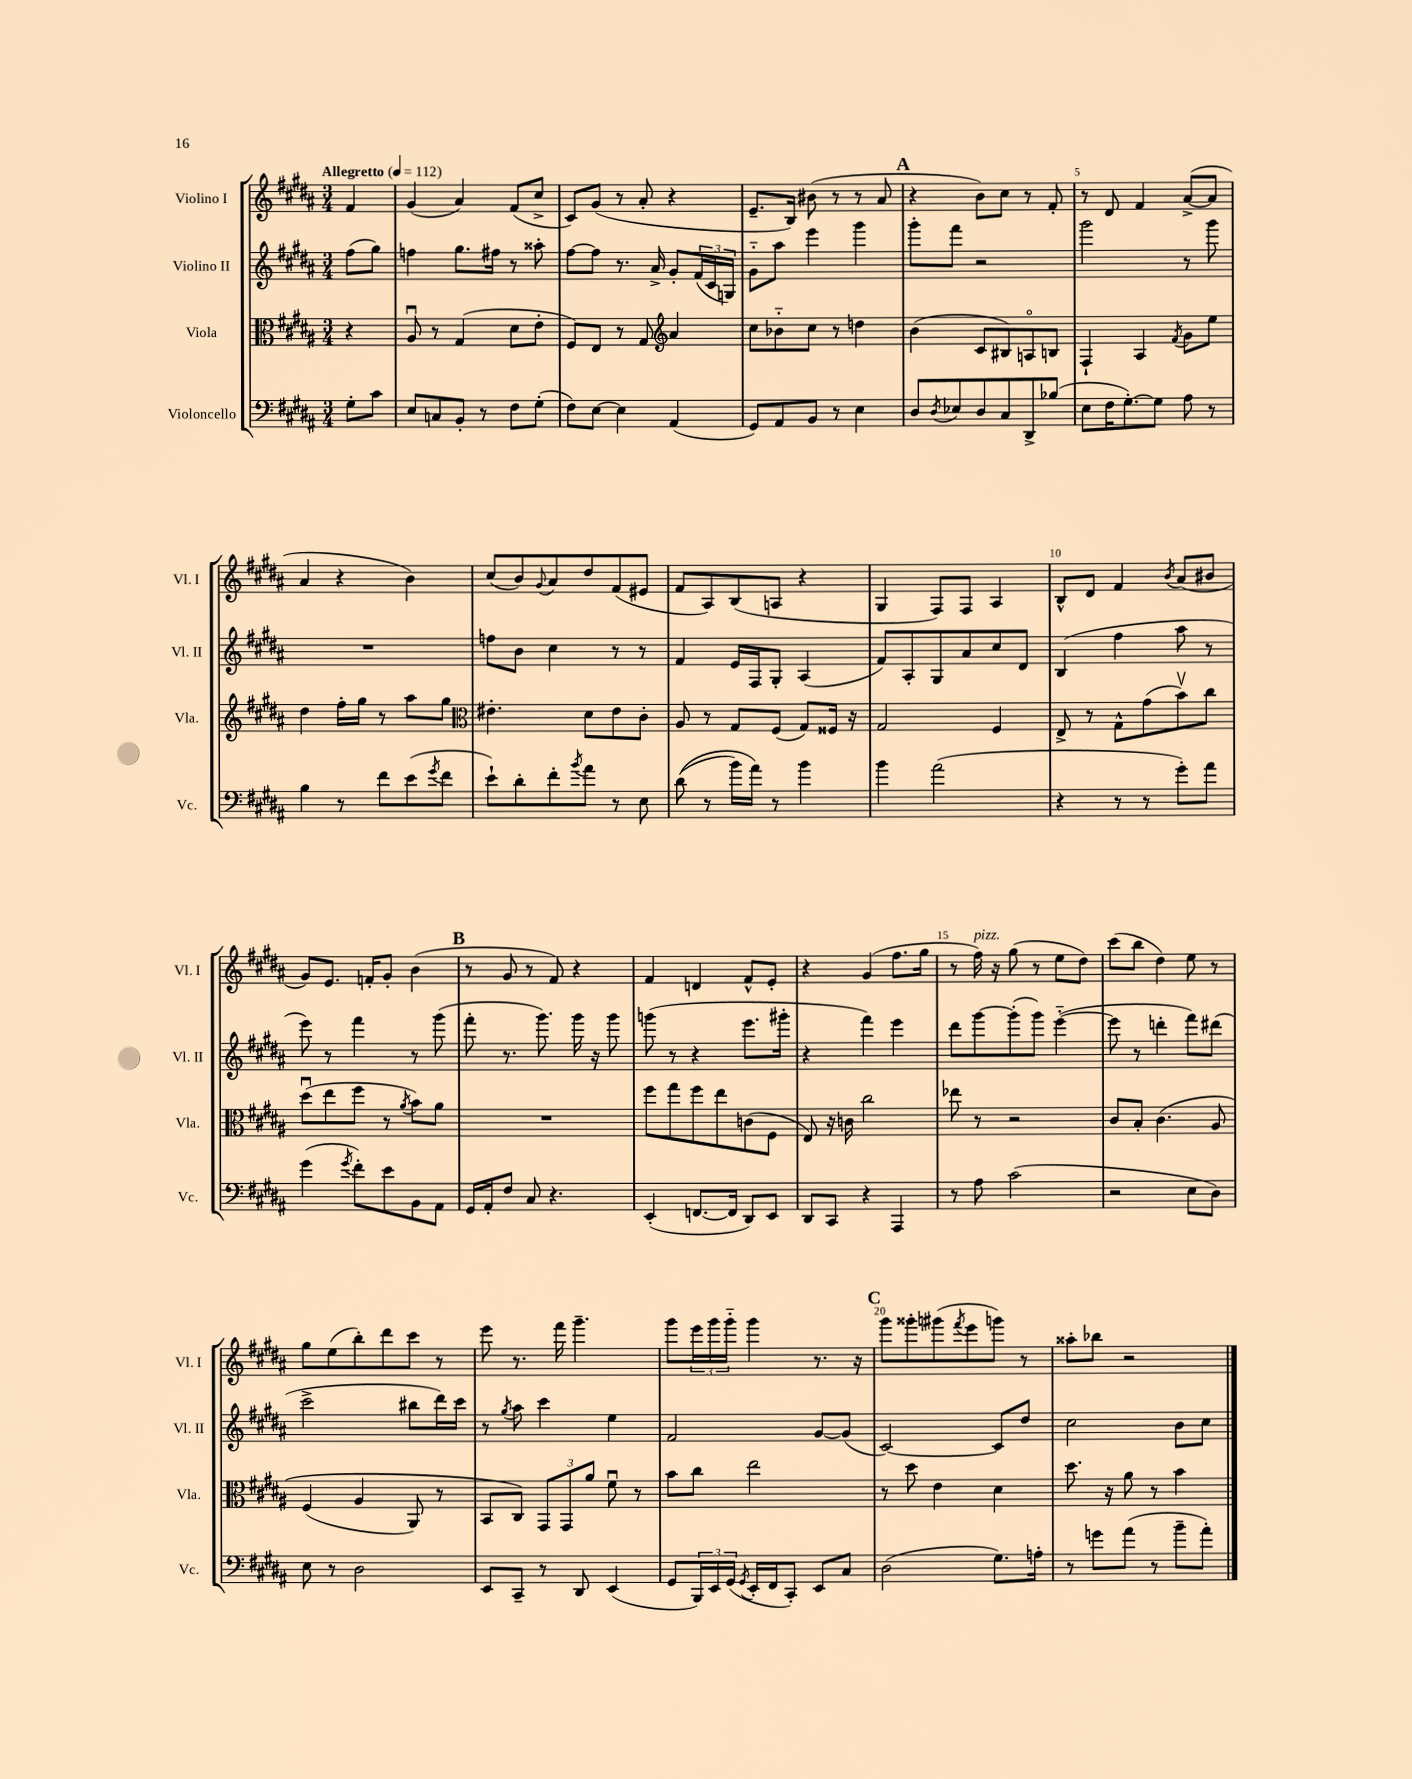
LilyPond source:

<<
\new StaffGroup <<
\new Staff = "s0" \with { instrumentName = "Violino I" shortInstrumentName = "Vl. I" } {
    \clef treble \key b \major \numericTimeSignature \time 3/4 \partial 4 \tempo "Allegretto" 4 = 112
    fis'4 |
    gis'4( ais'4) fis'8( cis''8-> |
    cis'8) gis'8( r8 ais'8-. r4 |
    e'8.-- b16) bis'8( r8 r8 ais'8 |
    \mark \markup { \bold "A" } r4 b'8) cis''8 r8 fis'8-. |
    r8 dis'8 fis'4 ais'8~->( ais'8 |
    ais'4 r4 b'4) |
    cis''8( b'8) \appoggiatura { gis'8 } ais'8 dis''8 fis'8( eis'8 |
    fis'8 ais8) b8( a8 r4 |
    gis4 fis8) fis8 ais4 |
    b8-^ dis'8 fis'4 \acciaccatura { b'8 } ais'8( bis'8 |
    gis'8) e'8. f'16-. gis'8-. b'4( |
    \mark \markup { \bold "B" } r8 gis'8 r8 fis'8) r4 |
    fis'4 d'4 fis'8-^ e'8-. |
    r4 gis'4( fis''8. gis''16 |
    r8 fis''16^\markup { \italic "pizz." }) r16 gis''8( r8 e''8 dis''8) |
    cis'''8( b''8 dis''4) e''8 r8 |
    gis''8 e''8( b''8-.) dis'''8 cis'''8 r8 |
    e'''8 r8. fis'''16 gis'''4.-- |
    gis'''8 \tuplet 3/2 { e'''16 gis'''16 gis'''16-_ } gis'''4 r8. r16 |
    \mark \markup { \bold "C" } gis'''8 gisis'''8-. gis'''8( \acciaccatura { fis'''8 } e'''8 g'''8) r8 |
    aisis''8-. bes''8 r2 \bar "|." |
}
\new Staff = "s1" \with { instrumentName = "Violino II" shortInstrumentName = "Vl. II" } {
    \clef treble \key b \major \numericTimeSignature \time 3/4 \partial 4
    fis''8( gis''8) |
    f''4 gis''8. fis''16 r8 aisis''8-. |
    fis''8~ fis''8 r8. ais'16-> gis'8-. \tuplet 3/2 { fis'16( cis'16 g16) } |
    gis'8-_ ais''8 e'''4 gis'''4 |
    \mark \markup { \bold "A" } gis'''8-. fis'''8 r2 |
    gis'''2 r8 gis'''8 |
    R2. |
    f''8 b'8 cis''4 r8 r8 |
    fis'4 e'16 fis16 gis8-. ais4( |
    fis'8) ais8-. gis8 ais'8 cis''8 dis'8 |
    b4( fis''4 ais''8 r8 |
    e'''8) r8 fis'''4 r8 gis'''8( |
    \mark \markup { \bold "B" } fis'''8-. r8. gis'''8.) gis'''16 r16 gis'''8 |
    g'''8( r8 r4 e'''8. gis'''16-. |
    r4 fis'''4) e'''4 |
    dis'''8 gis'''8~ gis'''8-.( gis'''8) e'''4~-_( |
    e'''8 r8 d'''4-. fis'''8) dis'''8( |
    cis'''2-> bis''8 dis'''16) cis'''16 |
    r8 \acciaccatura { gis''8 } ais''8 cis'''4 e''4 |
    fis'2 gis'8~ gis'8( |
    \mark \markup { \bold "C" } cis'2~) cis'8 dis''8 |
    cis''2 b'8 cis''8 \bar "|." |
}
\new Staff = "s2" \with { instrumentName = "Viola" shortInstrumentName = "Vla." } {
    \clef alto \key b \major \numericTimeSignature \time 3/4 \partial 4
    r4 |
    ais8\downbow r8 gis4( dis'8 e'8-. |
    fis8) e8 r8 gis8 \clef treble ais'4 |
    cis''8 bes'8-_ cis''8 r8 d''4 |
    \mark \markup { \bold "A" } b'4( cis'8 bis8) a8\flageolet b8 |
    fis4-! ais4 \acciaccatura { fis'8 } gis'8 e''8 |
    dis''4 fis''16-. gis''16 r8 ais''8 gis''8 |
    \clef alto eis'4.-. dis'8 eis'8 cis'8-. |
    ais8 r8 gis8 fis8( gis8) fisis16 r16 |
    gis2 fis4 |
    e8-> r8 gis8-^ gis'8( b'8\upbow) cis''8 |
    dis''8\downbow( e''8 fis''8 r8 \acciaccatura { ais'8 } b'8) ais'8 |
    \mark \markup { \bold "B" } R2. |
    fis''8 gis''8 fis''8 e''8 c'8( fis8 |
    e8) r16 c'16 cis''2 |
    ees''8 r8 r2 |
    cis'8 b8-. cis'4.\( ais8 |
    fis4( ais4 ais,8) r8 |
    b,8 cis8\) \tuplet 3/2 { gis,8 gis,8 ais'8 } fis'8\downbow r8 |
    b'8 cis''8 e''2 |
    \mark \markup { \bold "C" } r8 dis''8 e'4 dis'4 |
    dis''8. r16 ais'8 r8 b'4 \bar "|." |
}
\new Staff = "s3" \with { instrumentName = "Violoncello" shortInstrumentName = "Vc." } {
    \clef bass \key b \major \numericTimeSignature \time 3/4 \partial 4
    gis8-. cis'8 |
    e8 c8 b,8-. r8 fis8 gis8-.( |
    fis8) e8~ e4 ais,4( |
    gis,8) ais,8 b,8 r8 e4 |
    \mark \markup { \bold "A" } dis8 \acciaccatura { dis8 } ees8 dis8 cis8 dis,8-> bes8( |
    e8 fis16 gis8.~-.) gis8 ais8 r8 |
    b4 r8 fis'8 e'8( \acciaccatura { gis'8 } fis'8 |
    e'8-!) dis'8-. fis'8-. \acciaccatura { b'8 } ais'8 r8 e8 |
    dis'8(\( r8 b'16) ais'16\) r8 b'4 |
    b'4 ais'2( |
    r4 r8 r8 gis'8-.) ais'8 |
    gis'4( \acciaccatura { gis'8 } fis'8-.) e'8 b,8 ais,8 |
    \mark \markup { \bold "B" } gis,16 ais,16-. fis8 cis8 r4. |
    e,4-.( f,8.~ f,16 dis,8) e,8 |
    dis,8 cis,8 r4 ais,,4 |
    r8 ais8 cis'2( |
    r2 e8 dis8) |
    e8 r8 dis2 |
    e,8 cis,8-- r8 dis,8 e,4( |
    gis,8 \tuplet 3/2 { b,,16) e,16 gis,16( } \acciaccatura { gis,8 } e,16-. fis,16 cis,8-.) e,8 cis8 |
    \mark \markup { \bold "C" } dis2( gis8.) a16-. |
    r8 g'8 ais'8( r8 b'8-- ais'8-.) \bar "|." |
}
>>
>>
\layout { \context { \Score \override BarNumber.break-visibility = ##(#f #t #t) barNumberVisibility = #(every-nth-bar-number-visible 5) } }
